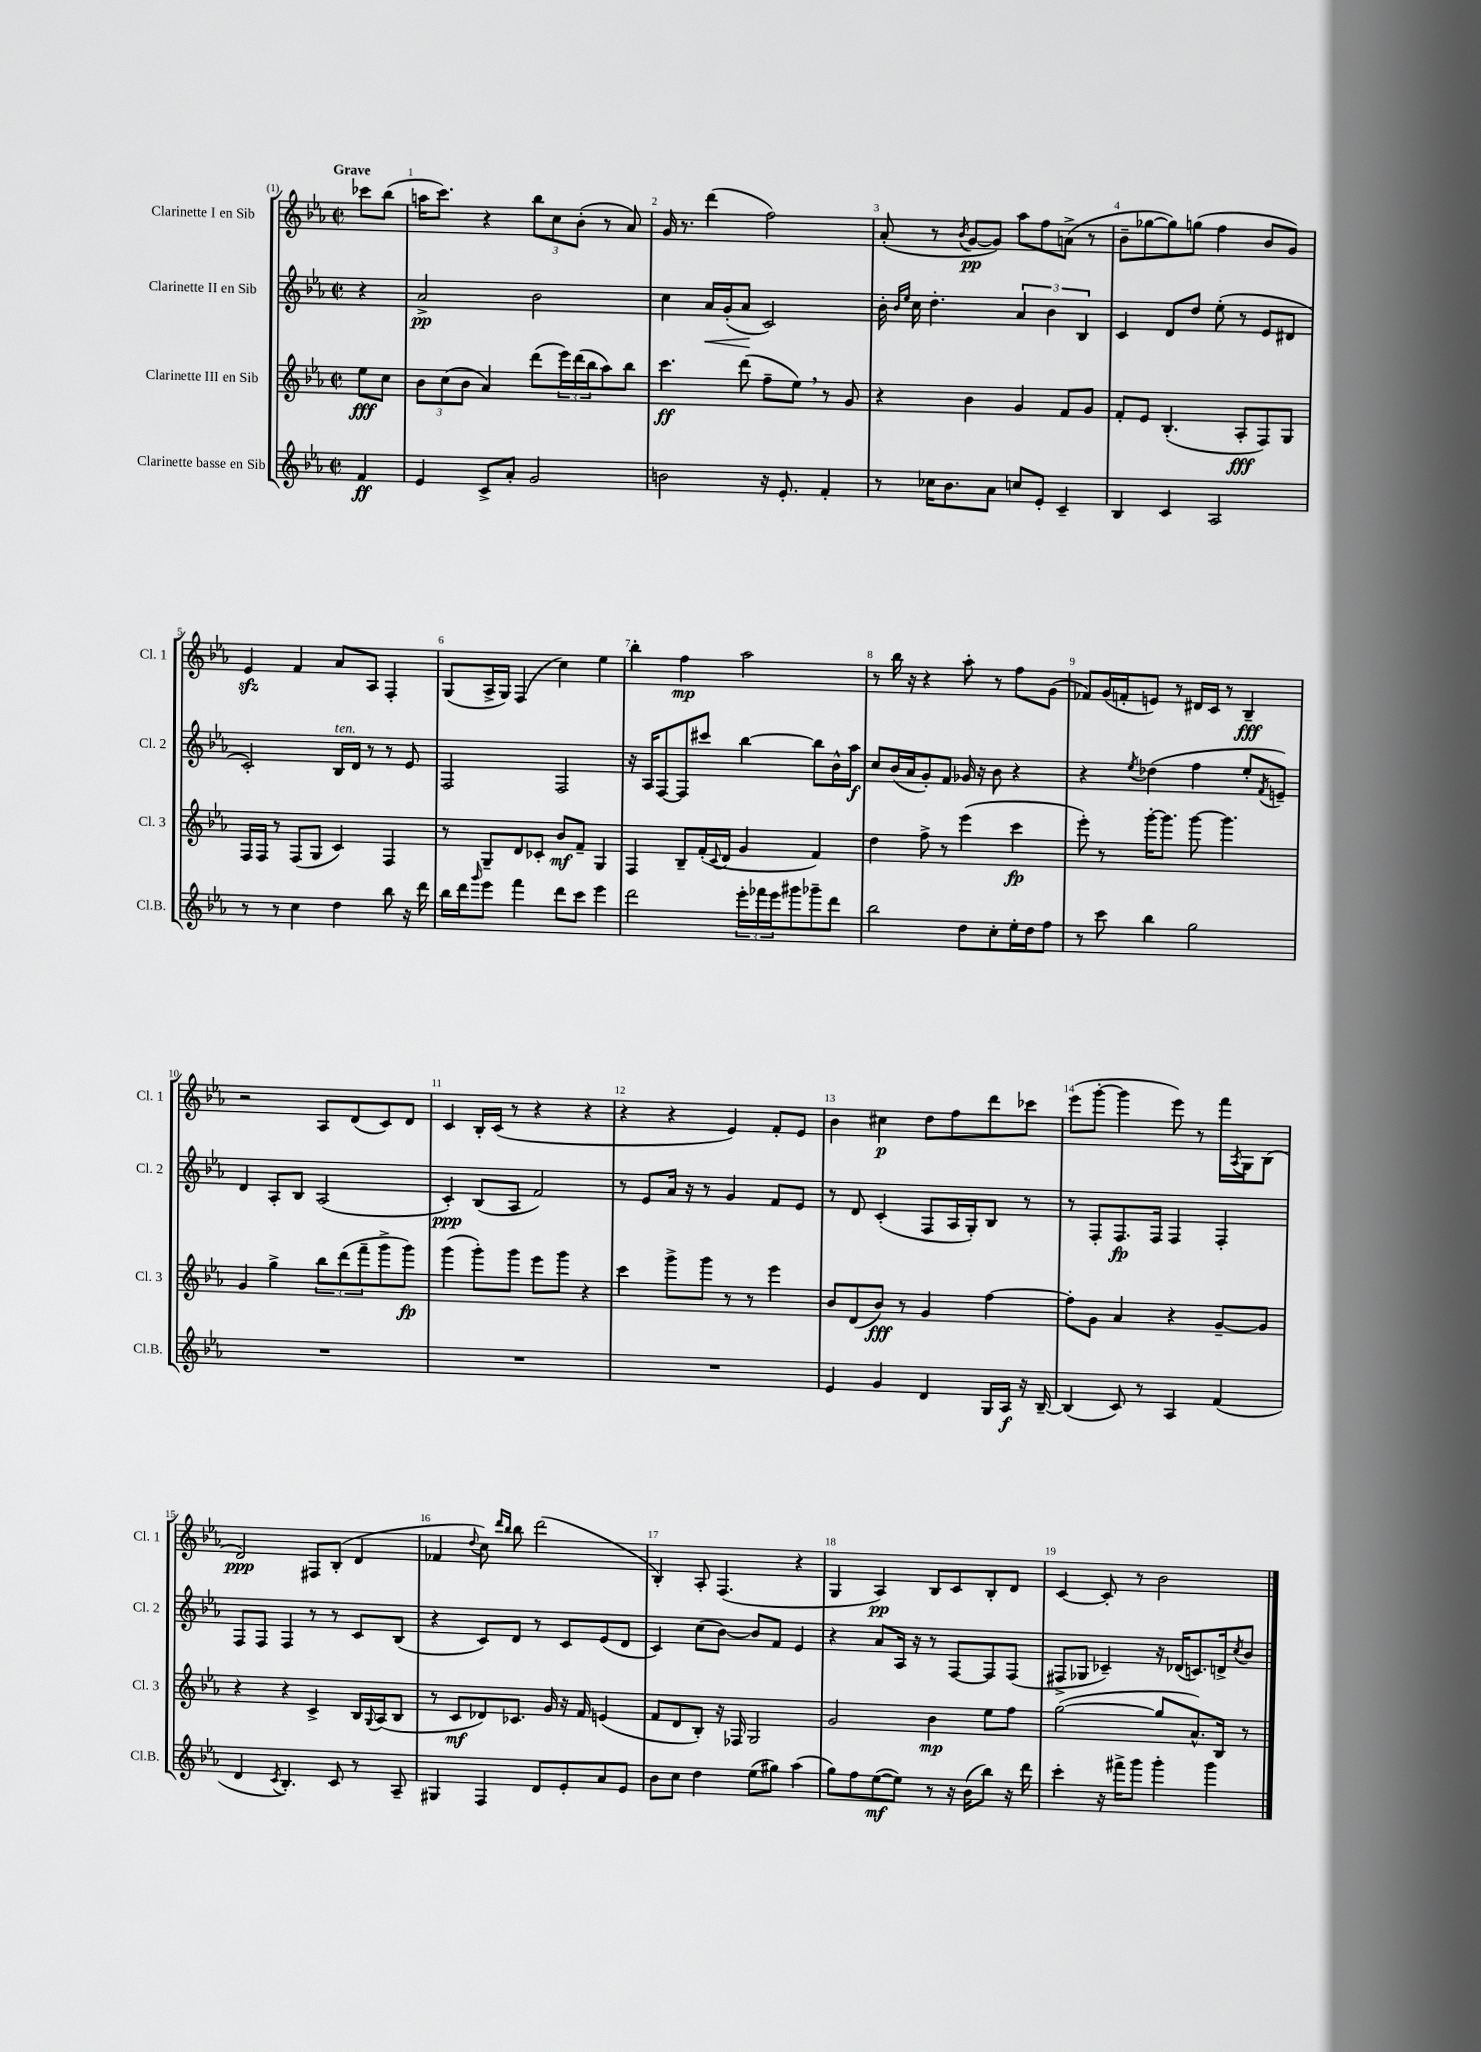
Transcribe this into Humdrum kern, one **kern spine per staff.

**kern	**kern	**kern	**kern
*staff4	*staff3	*staff2	*staff1
*clefG2	*clefG2	*clefG2	*clefG2
*k[b-e-a-]	*k[b-e-a-]	*k[b-e-a-]	*k[b-e-a-]
*M2/2	*M2/2	*M2/2	*M2/2
*met(c|)	*met(c|)	*met(c|)	*met(c|)
4f	8ee-	4r	8ccc-
.	8cc	.	(8bb-
=	=	=	=
4e-	12b-	2a-^	16aa
.	.	.	8.ccc)
.	(12cc	.	.
.	12b-	.	.
8c^	4a-)	.	4r
8a-'	.	.	.
2g	(8ddd	2b-	12bb-
.	.	.	12cc
.	24eee-)	.	.
.	(24ddd	.	(12b-'
.	24bb-	.	.
.	8aa-)	.	8r
.	8bb-	.	8a-)
=	=	=	=
2b	4.ccc	4cc	16g
.	.	.	8.r
.	.	16a-	(4ddd
.	.	(16g'	.
.	(8ddd	8a-	.
16r	8ff~	2c)	2ff)
8.e-'	.	.	.
.	8ee-)	.	.
4f'	8r	.	.
.	8g	.	.
=	=	=	=
8r	4r	16b-'	(8a-'
.	.	16qqb-	.
.	.	16qqee-	.
.	.	16cc	.
16cc-	.	4.dd'	8r
8.b-	.	.	.
.	.	.	8qb-
.	4b-	.	[8g
8a-	.	.	8g])
8cc	4g	6a-	8aa-
8e-'	.	.	8ff
.	.	6b-	.
4c~	8f	.	(8a^
.	.	6B-	.
.	8g	.	8r
=	=	=	=
4B-	8f'	4c	8b-~
.	8e-	.	[8gg-
4c	(4.B-'	8d	8gg-])
.	.	8dd	(8gg
2A-	.	(8ee-'	4ff
.	8A-'	8r	.
.	8F)	8e-	8b-
.	8G	8d#	8g)
=	=	=	=
8r	16F	2c')	4e-
.	16F	.	.
8r	8r	.	.
4cc	(8F	.	4f
.	8G	.	.
4dd	4c)	16B-	8a-
.	.	16d	.
.	.	8r	8A-
8bb-	4F	8r	4F'
16r	.	8e-	.
16ddd	.	.	.
=	=	=	=
16bb-	8r	2F	(8G
16ddd	.	.	.
16qqggg	.	.	.
8eee-	8G~	.	16A-^
.	.	.	16G)
4fff	8d	.	(4F
.	8c-'	.	.
8ddd	8b-	2F	4cc)
8ccc	8f~	.	.
4eee-	4G	.	4ee-
=	=	=	=
2ddd	4F	16r	4bb-'
.	.	16A-	.
.	.	[8F	.
.	8B-~	8F]	4ff
.	(16f'	8ccc#	.
.	8qqc	.	.
.	16d	.	.
24eee-'	4g	[4bb-	2aa-
24fff-	.	.	.
24eee-	.	.	.
8ggg#	.	.	.
8ggg-~	4f)	8bb-]	.
8ddd	.	16b-^^	.
.	.	16aa-	.
=	=	=	=
2bb-	4dd	8cc	8r
.	.	(16b-	16bb-
.	.	16a-	16r
.	8ff^	8g')	4r
.	8r	8f	.
8dd	(4eee-	16g-	8aa-'
.	.	16r	.
8cc'	.	8b-	8r
16ee-'	4ccc	4r	8ff
16dd	.	.	.
8ff	.	.	(8g
=	=	=	=
8r	8eee-')	4r	8f-)
8ccc	8r	.	(16g
.	.	.	16f'
.	.	8qee-	.
4bb-	[16ggg'	(4dd-	8e)
.	8.ggg]	.	.
.	.	.	8r
2gg	[8ggg	4ff	16d#
.	.	.	16c
.	4.ggg]	.	8r
.	.	8ee-'	4B-~
.	.	8qf	.
.	.	8e~)	.
=	=	=	=
1r	4g	4d	2r
.	4gg^	8A-'	.
.	.	8B-	.
.	12bb-	(2A-	8A-
.	(12ddd	.	.
.	.	.	(8d
.	12fff~	.	.
.	8ggg^	.	8c)
.	8ggg)	.	8d
=	=	=	=
1r	(4ggg	4c')	4c
.	8ggg')	(8B-	16B-'
.	.	.	(16c
.	8ggg	8A-	8r
.	8eee-	2f)	4r
.	8ggg	.	.
.	4r	.	4r
=	=	=	=
1r	4ccc	8r	4r
.	.	8e-	.
.	8ggg^	16a-	4r
.	.	16r	.
.	8ggg	8r	.
.	8r	4g	4e-)
.	8r	.	.
.	4eee-	8f	8f'
.	.	8e-	8e-
=	=	=	=
4e-	8b-	8r	4b-
.	(8d	8d	.
4g	8b-)	(4c'	4cc#
.	8r	.	.
4d	4g	8F	8dd
.	.	16A-	8ff
.	.	16G')	.
16G	[4ff	8B-	8ddd
16A-	.	.	.
16r	.	8r	8ccc-
[16B-~	.	.	.
=	=	=	=
(4B-]	8ff']	8r	(8eee-
.	8g	8F'	[8ggg'
8c)	4a-	8.F	4ggg]
8r	.	.	.
.	.	16F	.
4A-	4r	4F	8eee-)
.	.	.	8r
(4f	[8g~	4F'	16fff
.	.	.	8qA-
.	.	.	16G
.	8g]	.	(8B-
=	=	=	=
4d	4r	8F	2d)
.	.	8F	.
8qc	.	.	.
4.B-')	4r	4F	.
.	4c^	8r	8F#
8c	.	8r	(8B-'
8r	16B-	8c	4d
.	8qqG	.	.
.	(16A-	.	.
8A-~	8B-	(8B-	.
=	=	=	=
4G#	8r	4r	4f-
.	8c	.	.
.	.	.	8qqdd
4F	8d-)	8c)	8cc)
.	.	.	16qqddd
.	.	.	16qqbb-
.	8.c-	8d	8bb-
8d	.	8r	(2ddd
.	16g	.	.
8e-'	16r	8c	.
.	16f	.	.
8a-	(4e	(8e-	.
8e-	.	8d	.
=	=	=	=
8b-	8f	4c)	4B-')
8cc	8d	.	.
4dd	8B-')	(8cc	8A-'
.	16r	[8b-)	(4.F
.	16F-	.	.
(8ee-	2G	8b-]	.
8gg#)	.	8f	.
(4aa-	.	4e-	4r
=	=	=	=
8gg)	2g	4r	4G
8ff	.	.	.
([8ee-	.	8a-	4A-)
8ee-])	.	16A-	.
.	.	16r	.
8r	4b-	8r	8B-
16r	.	[8F	8c
(16b-	.	.	.
8bb-)	8ee-	8F]	8B-'
16r	8ff	(8F	8d
16ddd	.	.	.
=	=	=	=
4ccc'	([2gg	8F#^	[4c
.	.	8G-	.
16r	.	4c-~)	8c']
16fff#^	.	.	.
8ggg	.	.	8r
4ggg'	8gg]	16r	2b-
.	.	(16d-	.
.	8.a-^^)	8.c)	.
4ggg	.	.	.
.	16B-	16d^	.
.	.	8qcc	.
.	8r	8b-	.
==	==	==	==
*-	*-	*-	*-
